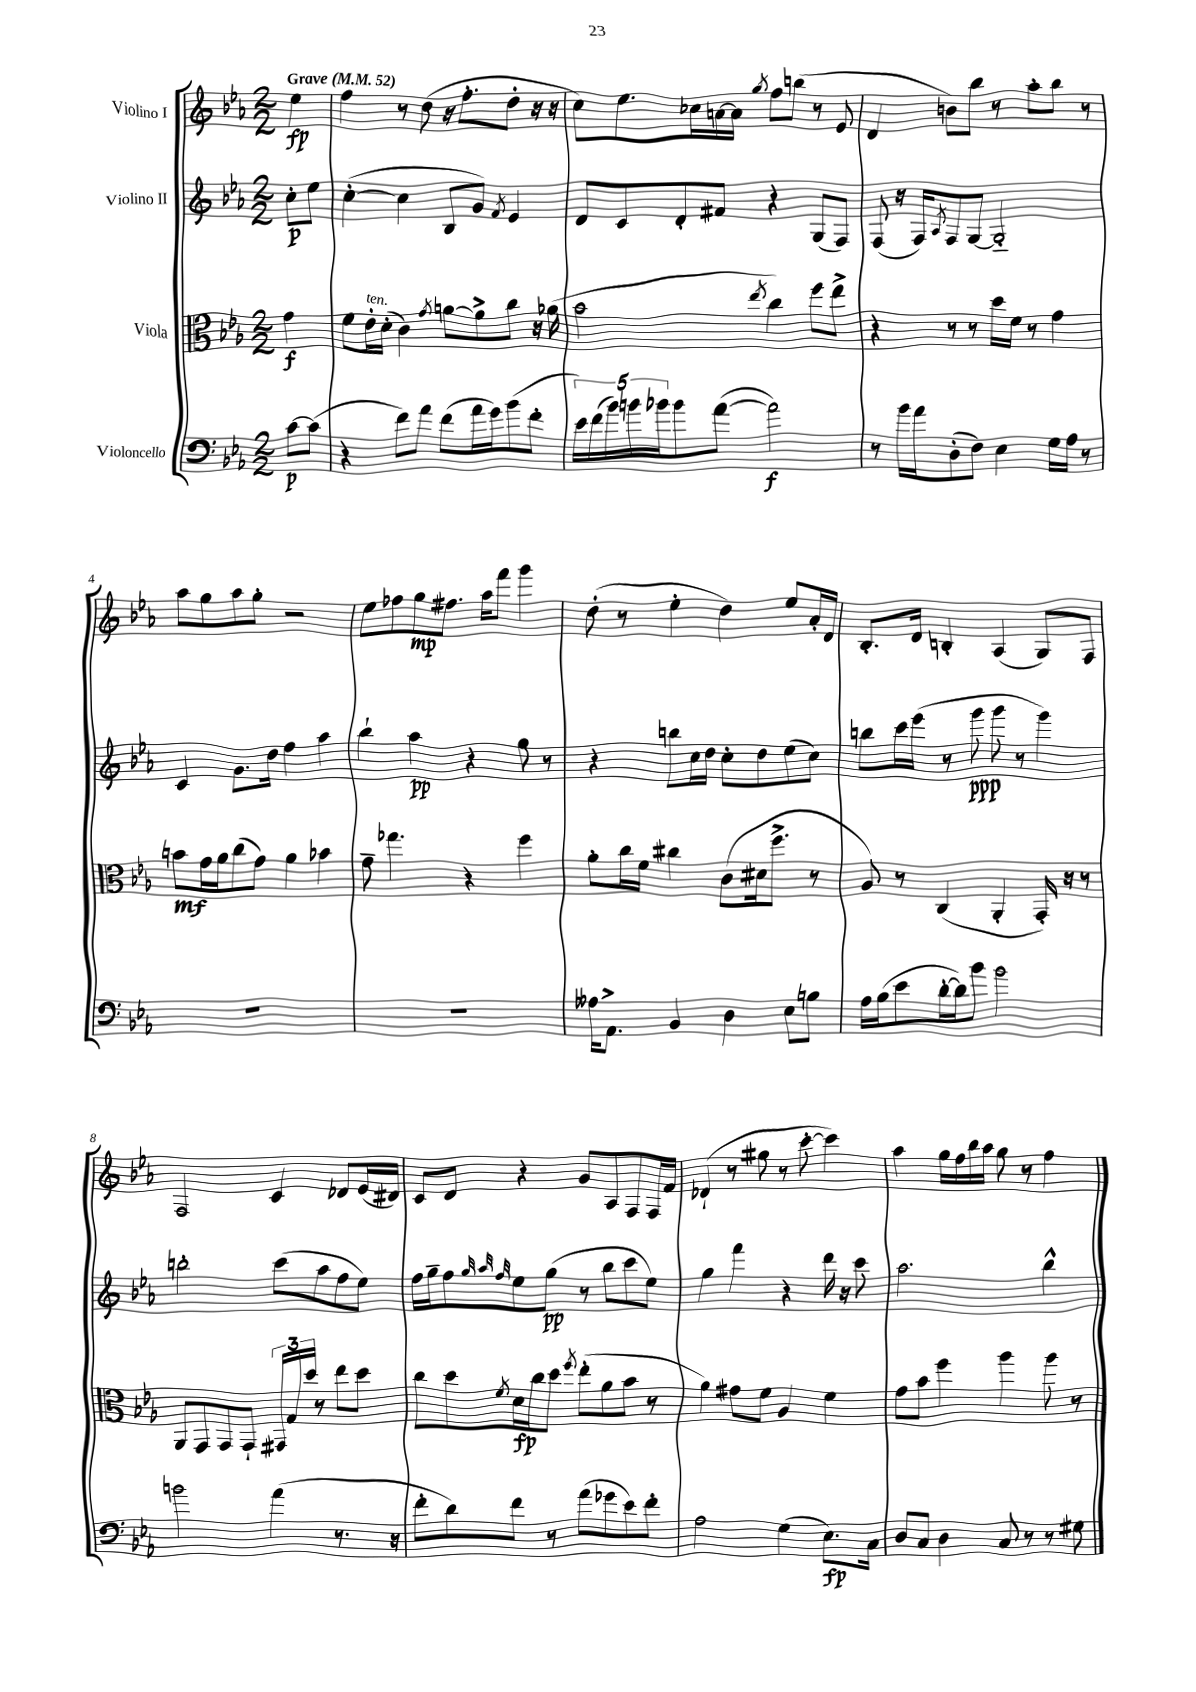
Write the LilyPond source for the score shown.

<<
\new StaffGroup <<
\new Staff = "s0" \with { instrumentName = "Violino I" } {
    \clef treble \key ees \major \numericTimeSignature \time 2/2 \partial 4 \tempo "Grave" 4 = 52
    ees''4\fp |
    f''4 r8 d''8( r16 f''8.-. d''8-. r16 r16 |
    c''8) ees''8. ces''16 a'16~ a'16 \acciaccatura { g''8 } f''8 b''8( r8 ees'8 |
    d'4 b'8) bes''8 r8 aes''8-. bes''8 r8 |
    aes''8 g''8 aes''8 g''8-. r2 |
    ees''8 fes''8 g''8\mp fis''8. aes''16 f'''8 g'''4 |
    d''8-.( r8 ees''4-. d''4) ees''8 aes'16-. d'16 |
    bes8.-. d'16 b4-. aes4( g8) f8 |
    f2 c'4 des'8 ees'16( dis'16) |
    c'8 d'8 r4 g'8 aes8 f8 f16 f'16 |
    des'4-!( r8 gis''8 r8 c'''8~-. c'''4) |
    aes''4 g''16 f''16 bes''16 aes''16 g''8 r8 f''4 \bar "|." |
}
\new Staff = "s1" \with { instrumentName = "Violino II" } {
    \clef treble \key ees \major \numericTimeSignature \time 2/2 \partial 4
    c''8-.\p ees''8 |
    c''4~-.( c''4 bes8 g'8) \acciaccatura { f'8 } ees'4 |
    d'8 c'8 d'8-. fis'8 r4 g8( f8) |
    f8( r16 f16) \acciaccatura { aes8 } f8 g8~ g2-_ |
    c'4 g'8. d''16 f''4 aes''4 |
    bes''4-! aes''4\pp r4 g''8 r8 |
    r4 b''8 c''16 d''16 c''8-. d''8 ees''8( c''8) |
    b''8 c'''16 ees'''16( r8 g'''8\ppp g'''8 r8 g'''4) |
    b''2-. c'''8( aes''8 f''8 ees''8) |
    f''16 g''16-- f''8 \grace { g''32 aes''32 f''32 } ees''8 g''8\pp( r8 bes''8 c'''8 ees''8) |
    g''4 f'''4 r4 d'''16 r16 c'''8 |
    aes''2. bes''4-^ \bar "|." |
}
\new Staff = "s2" \with { instrumentName = "Viola" } {
    \clef alto \key ees \major \numericTimeSignature \time 2/2 \partial 4
    g'4\f |
    f'8 ees'16-.^\markup { \italic "ten." } d'16-.( c'4) \acciaccatura { g'8 } a'8~ a'8-> c''8 r16 aes'16( |
    bes'2 \acciaccatura { ees''8 } c''4) f''8 ees''8-> |
    r4 r8 r8 d''16 f'16 r8 g'4 |
    b'8\mf g'16 aes'16 c''8( g'8) aes'4 bes'4 |
    g'8-- ges''4. r4 f''4 |
    aes'8-. c''16 f'16 cis''4 c'8( dis'16 f''8.-> r8 |
    aes8) r8 c4( aes,4-. g,16-.) r16 r8 |
    aes,8 g,8 g,8 g,8-! \tuplet 3/2 { gis,16 g16 d''16 } r8 ees''8 d''8 |
    c''8 d''8 \acciaccatura { f'8 } d'16\fp c''16 d''8 \acciaccatura { f''8 } ees''8-.( aes'8 bes'8 r8 |
    aes'4) gis'8 f'8 aes4 f'4 |
    g'8 bes'8 f''4 aes''4 aes''8 r8 \bar "|." |
}
\new Staff = "s3" \with { instrumentName = "Violoncello" } {
    \clef bass \key ees \major \numericTimeSignature \time 2/2 \partial 4
    c'8~\p c'8( |
    r4 f'8) aes'8 f'8( aes'16 g'16) bes'8( f'8-. |
    \tuplet 5/4 { ees'16) f'16( bes'16) b'16 bes'16 } bes'8 aes'8~( aes'2\f) |
    r8 bes'16 aes'16 d8-.( f8) ees4 g16 aes16 r8 |
    R1 |
    R1 |
    aeses16 aes,8.-> bes,4 d4 ees8 b8 |
    aes16 bes16( ees'8 d'16~-. d'16) bes'8 bes'2 |
    b'2 aes'4( r8. r16 |
    f'8-. d'8) f'8 r8 aes'8( ges'8 ees'8) f'8-. |
    aes2 g4( ees8.\fp) c16 |
    d8 c8 d4 c8 r8 r8 gis8 \bar "|." |
}
>>
>>
